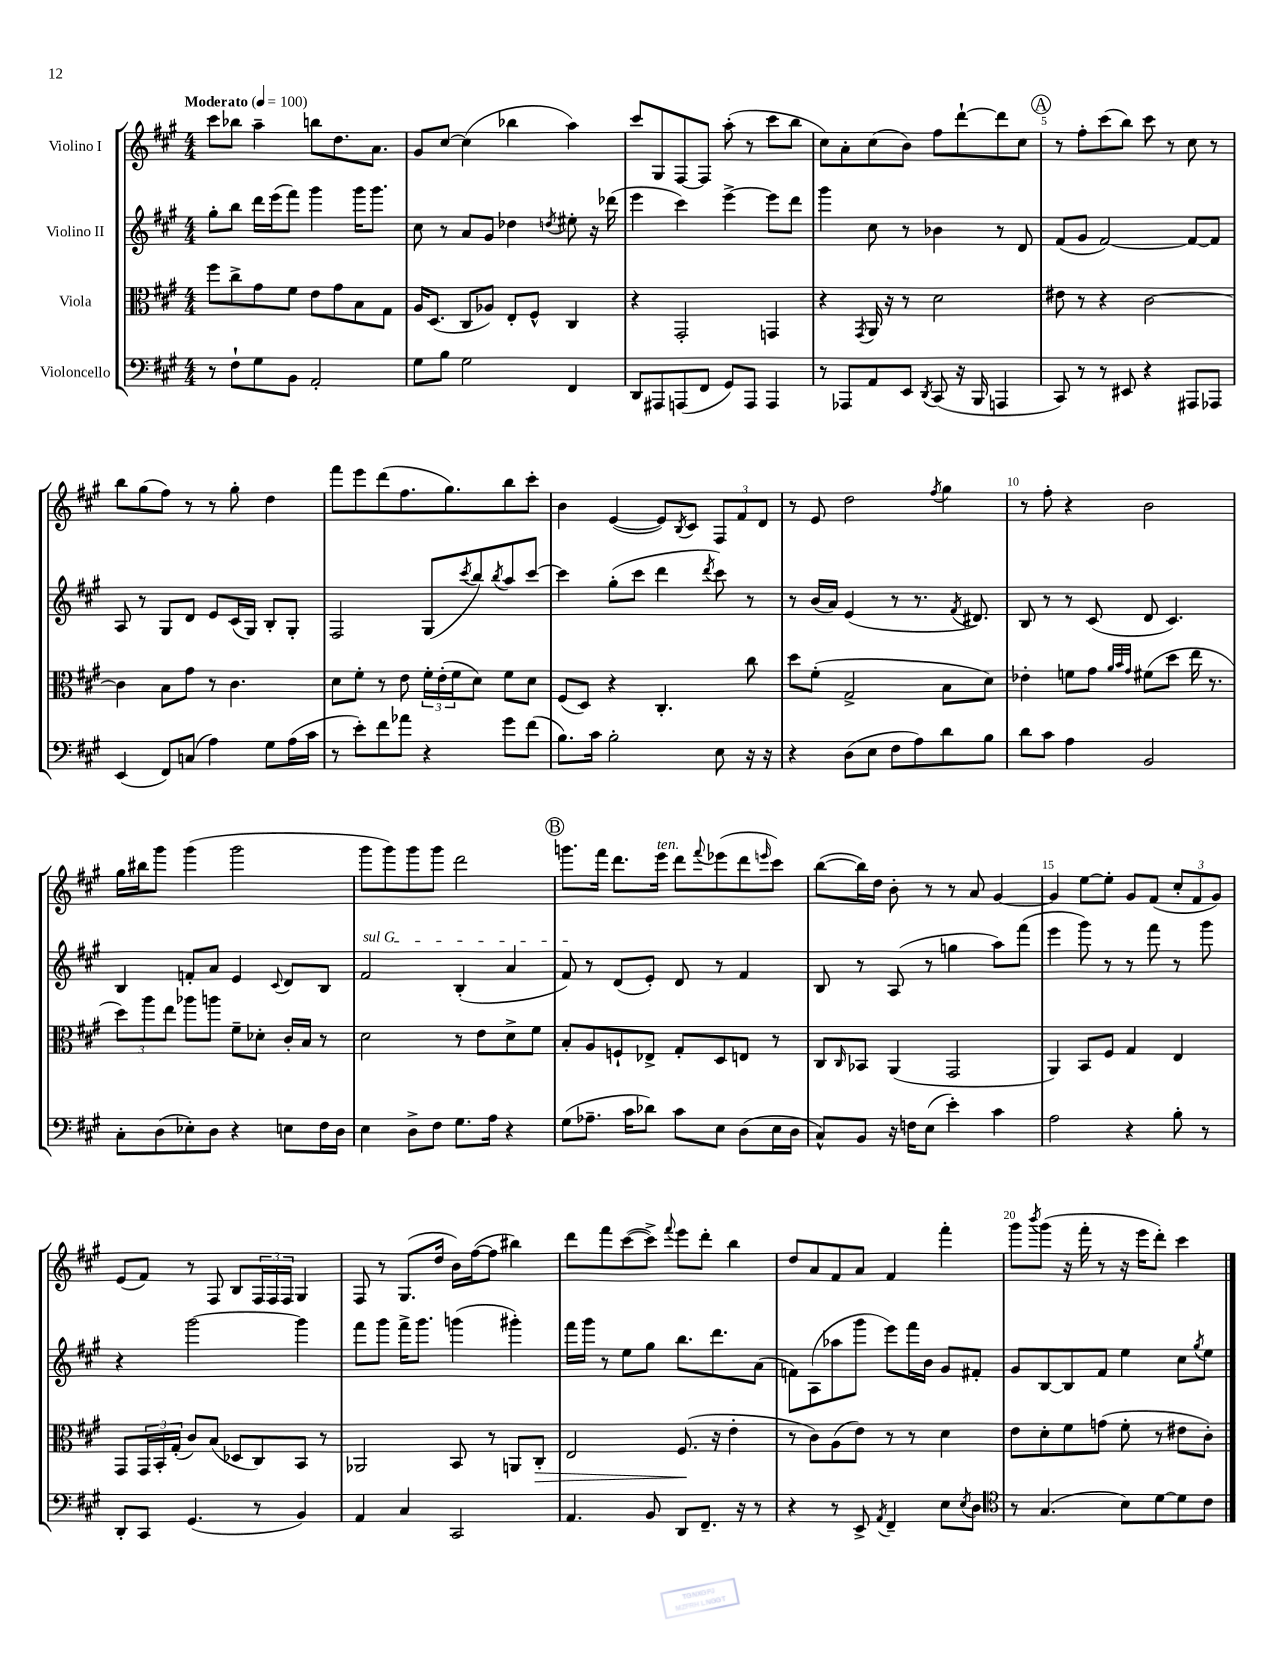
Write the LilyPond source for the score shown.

<<
\new StaffGroup <<
\new Staff = "s0" \with { instrumentName = "Violino I" } {
    \clef treble \key a \major \numericTimeSignature \time 4/4 \tempo "Moderato" 4 = 100
    cis'''8 bes''8 a''4-- b''8 d''8. a'8. |
    gis'8 cis''8~ cis''4( bes''4 a''4) |
    cis'''8 gis8 fis8~ fis8 a''8-.( r8 cis'''8 b''8 |
    cis''8) a'8-. cis''8( b'8) fis''8 d'''8~-! d'''8 cis''8 |
    \mark \markup { \circle "A" } r8 fis''8-. cis'''8( b''8) cis'''8 r8 cis''8 r8 |
    b''8 gis''8( fis''8) r8 r8 gis''8-. d''4 |
    fis'''8 e'''8 d'''8( fis''8. gis''8.) b''8 cis'''8-. |
    b'4 e'4~( e'8) \acciaccatura { b8 } cis'8 \tuplet 3/2 { fis8 fis'8 d'8 } |
    r8 e'8 d''2 \acciaccatura { fis''8 } gis''4 |
    r8 fis''8-. r4 b'2 |
    gis''16 bis''16 gis'''8 gis'''4( gis'''2 |
    gis'''8 gis'''8) gis'''8 gis'''8 d'''2 |
    \mark \markup { \circle "B" } g'''8. fis'''16 d'''8. e'''16^\markup { \italic "ten." } d'''8 \appoggiatura { fis'''8 } ees'''8( d'''8 \grace { e'''16 } cis'''8) |
    b''8~( b''16) d''16 b'8-. r8 r8 a'8 gis'4~ |
    gis'4 e''8~ e''8-. gis'8 fis'8( \tuplet 3/2 { cis''8-. fis'8 gis'8) } |
    e'8( fis'8) r8 fis8 b8 \tuplet 3/2 { fis16 fis16 fis16 } gis4 |
    fis8 r8 gis8.( d''16 b'16) fis''16~( fis''8 bis''4) |
    d'''8 fis'''8 cis'''8~( cis'''8->) \appoggiatura { fis'''8 } e'''8 d'''8-. b''4 |
    d''8 a'8 fis'8 a'8 fis'4 fis'''4-. |
    gis'''8 \acciaccatura { b'''8 } gis'''8( r16 fis'''16-. r8 r16 e'''16 d'''8-.) cis'''4 \bar "|." |
}
\new Staff = "s1" \with { instrumentName = "Violino II" } {
    \clef treble \key a \major \numericTimeSignature \time 4/4
    gis''8-. b''8 d'''16 e'''16( fis'''8) gis'''4 gis'''16 gis'''8. |
    cis''8 r8 a'8 gis'8 des''4 \acciaccatura { d''8 } eis''8-. r16 des'''16( |
    e'''4 cis'''4) e'''4~-> e'''8 d'''8 |
    gis'''4 cis''8 r8 bes'4 r8 d'8 |
    \mark \markup { \circle "A" } fis'8( gis'8 fis'2~) fis'8~ fis'8 |
    a8 r8 gis8 d'8 e'8 cis'16( gis16) b8-. gis8-. |
    fis2 gis8( \acciaccatura { cis'''8 } b''8) \acciaccatura { b''8 } a''8 cis'''8~ |
    cis'''4 gis''8-.( cis'''8 d'''4 \acciaccatura { d'''8 } cis'''8) r8 |
    r8 b'16( a'16) e'4( r8 r8. \acciaccatura { fis'8 } dis'8.) |
    b8 r8 r8 cis'8( d'8 cis'4.) |
    b4 f'8-. a'8 e'4 \appoggiatura { cis'8 } d'8 b8 |
    \once \override TextSpanner.bound-details.left.text = \markup { \italic "sul G" } fis'2\startTextSpan b4-.( a'4 |
    \mark \markup { \circle "B" } fis'8\stopTextSpan) r8 d'8( e'8-.) d'8 r8 fis'4 |
    b8 r8 a8( r8 g''4 a''8) fis'''8( |
    e'''4 gis'''8) r8 r8 fis'''8 r8 gis'''8 |
    r4 gis'''2~ gis'''4 |
    fis'''8 gis'''8 fis'''16-> gis'''8. g'''4( gis'''4-.) |
    fis'''16 gis'''16 r8 e''8 gis''8 b''8. d'''8. a'8( |
    f'8) a8( aes''8 gis'''8 e'''8) fis'''16 b'16 gis'8 fis'8-. |
    gis'8 b8~ b8 fis'8 e''4 cis''8 \acciaccatura { gis''8 } e''8 \bar "|." |
}
\new Staff = "s2" \with { instrumentName = "Viola" } {
    \clef alto \key a \major \numericTimeSignature \time 4/4
    fis''8 cis''8-> gis'8 fis'8 e'8 gis'8 b8 gis8 |
    a16 d8.( cis8 aes8) e8-. fis8-^ cis4 |
    r4 gis,2-. g,4 |
    r4 \acciaccatura { gis,8 } a,16 r16 r8 d'2 |
    \mark \markup { \circle "A" } eis'8 r8 r4 cis'2~ |
    cis'4 b8 gis'8 r8 cis'4. |
    d'8 fis'8-. r8 e'8 \tuplet 3/2 { fis'16-. e'16-.( fis'16 } d'8) fis'8 d'8 |
    fis8( d8) r4 cis4.-. cis''8 |
    d''8 fis'8-.( gis2-> b8 d'8) |
    ees'4-. f'8 gis'8 \grace { a'32 b'32 gis'32 } fis'8( d''8 e''16 r8. |
    \tuplet 3/2 { d''8) a''8 e''8 } aes''8 a''8 fis'8-- des'8-. cis'16-. b16 r8 |
    d'2 r8 e'8 d'8-> fis'8 |
    \mark \markup { \circle "B" } b8-. a8 f8-! ees8-> gis8-. d8 e8 r8 |
    cis8 \grace { cis16 } bes,8 a,4( gis,2 |
    a,4) b,8 fis8 gis4 e4 |
    gis,8 \tuplet 3/2 { gis,16 b,16-. gis16-.( } cis'8) b8( des8 cis8) b,8 r8 |
    aes,2 b,8 r8 a,8 cis8-.\> |
    e2 fis8.\!( r16 e'4-. |
    r8 cis'8) a8( e'8) r8 r8 d'4 |
    e'8 d'8-. fis'8 g'8( fis'8-. r8 eis'8 cis'8-.) \bar "|." |
}
\new Staff = "s3" \with { instrumentName = "Violoncello" } {
    \clef bass \key a \major \numericTimeSignature \time 4/4
    r8 fis8-! gis8 b,8 a,2-. |
    gis8 b8 gis2 fis,4 |
    d,8 ais,,8 a,,8( fis,8 gis,8) a,,8 a,,4 |
    r8 aes,,8 a,8 e,8 \acciaccatura { d,8 } cis,8( r16 b,,16 a,,4 |
    \mark \markup { \circle "A" } cis,8) r8 r8 eis,8 r4 ais,,8 aes,,8 |
    e,4( fis,8) c8( a4) gis8 a16( cis'16 |
    r8 e'8-.) fis'8 aes'8 r4 gis'8 fis'8( |
    b8.) cis'16 b2-. e8 r16 r16 |
    r4 d8( e8 fis8 a8) d'8 b8 |
    d'8 cis'8 a4 b,2 |
    cis8-. d8( ees8-.) d8 r4 e8 fis16 d16 |
    e4 d8-> fis8 gis8. a16 r4 |
    \mark \markup { \circle "B" } gis8( aes8.-- cis'16 des'8) cis'8 e8 d8( e16 d16 |
    cis8-^) b,8 r16 f16 e8( e'4-.) cis'4 |
    a2 r4 b8-. r8 |
    d,8-. cis,8 gis,4.( r8 b,4) |
    a,4 cis4 cis,2 |
    a,4. b,8 d,8 fis,8.-- r16 r8 |
    r4 r8 e,8-> \acciaccatura { a,8 } fis,4-- e8 \acciaccatura { e8 } d8 |
    \clef tenor r8 gis4.( b8) d'8~ d'8 cis'8 \bar "|." |
}
>>
>>
\layout { \context { \Score \override BarNumber.break-visibility = ##(#f #t #t) barNumberVisibility = #(every-nth-bar-number-visible 5) } }
